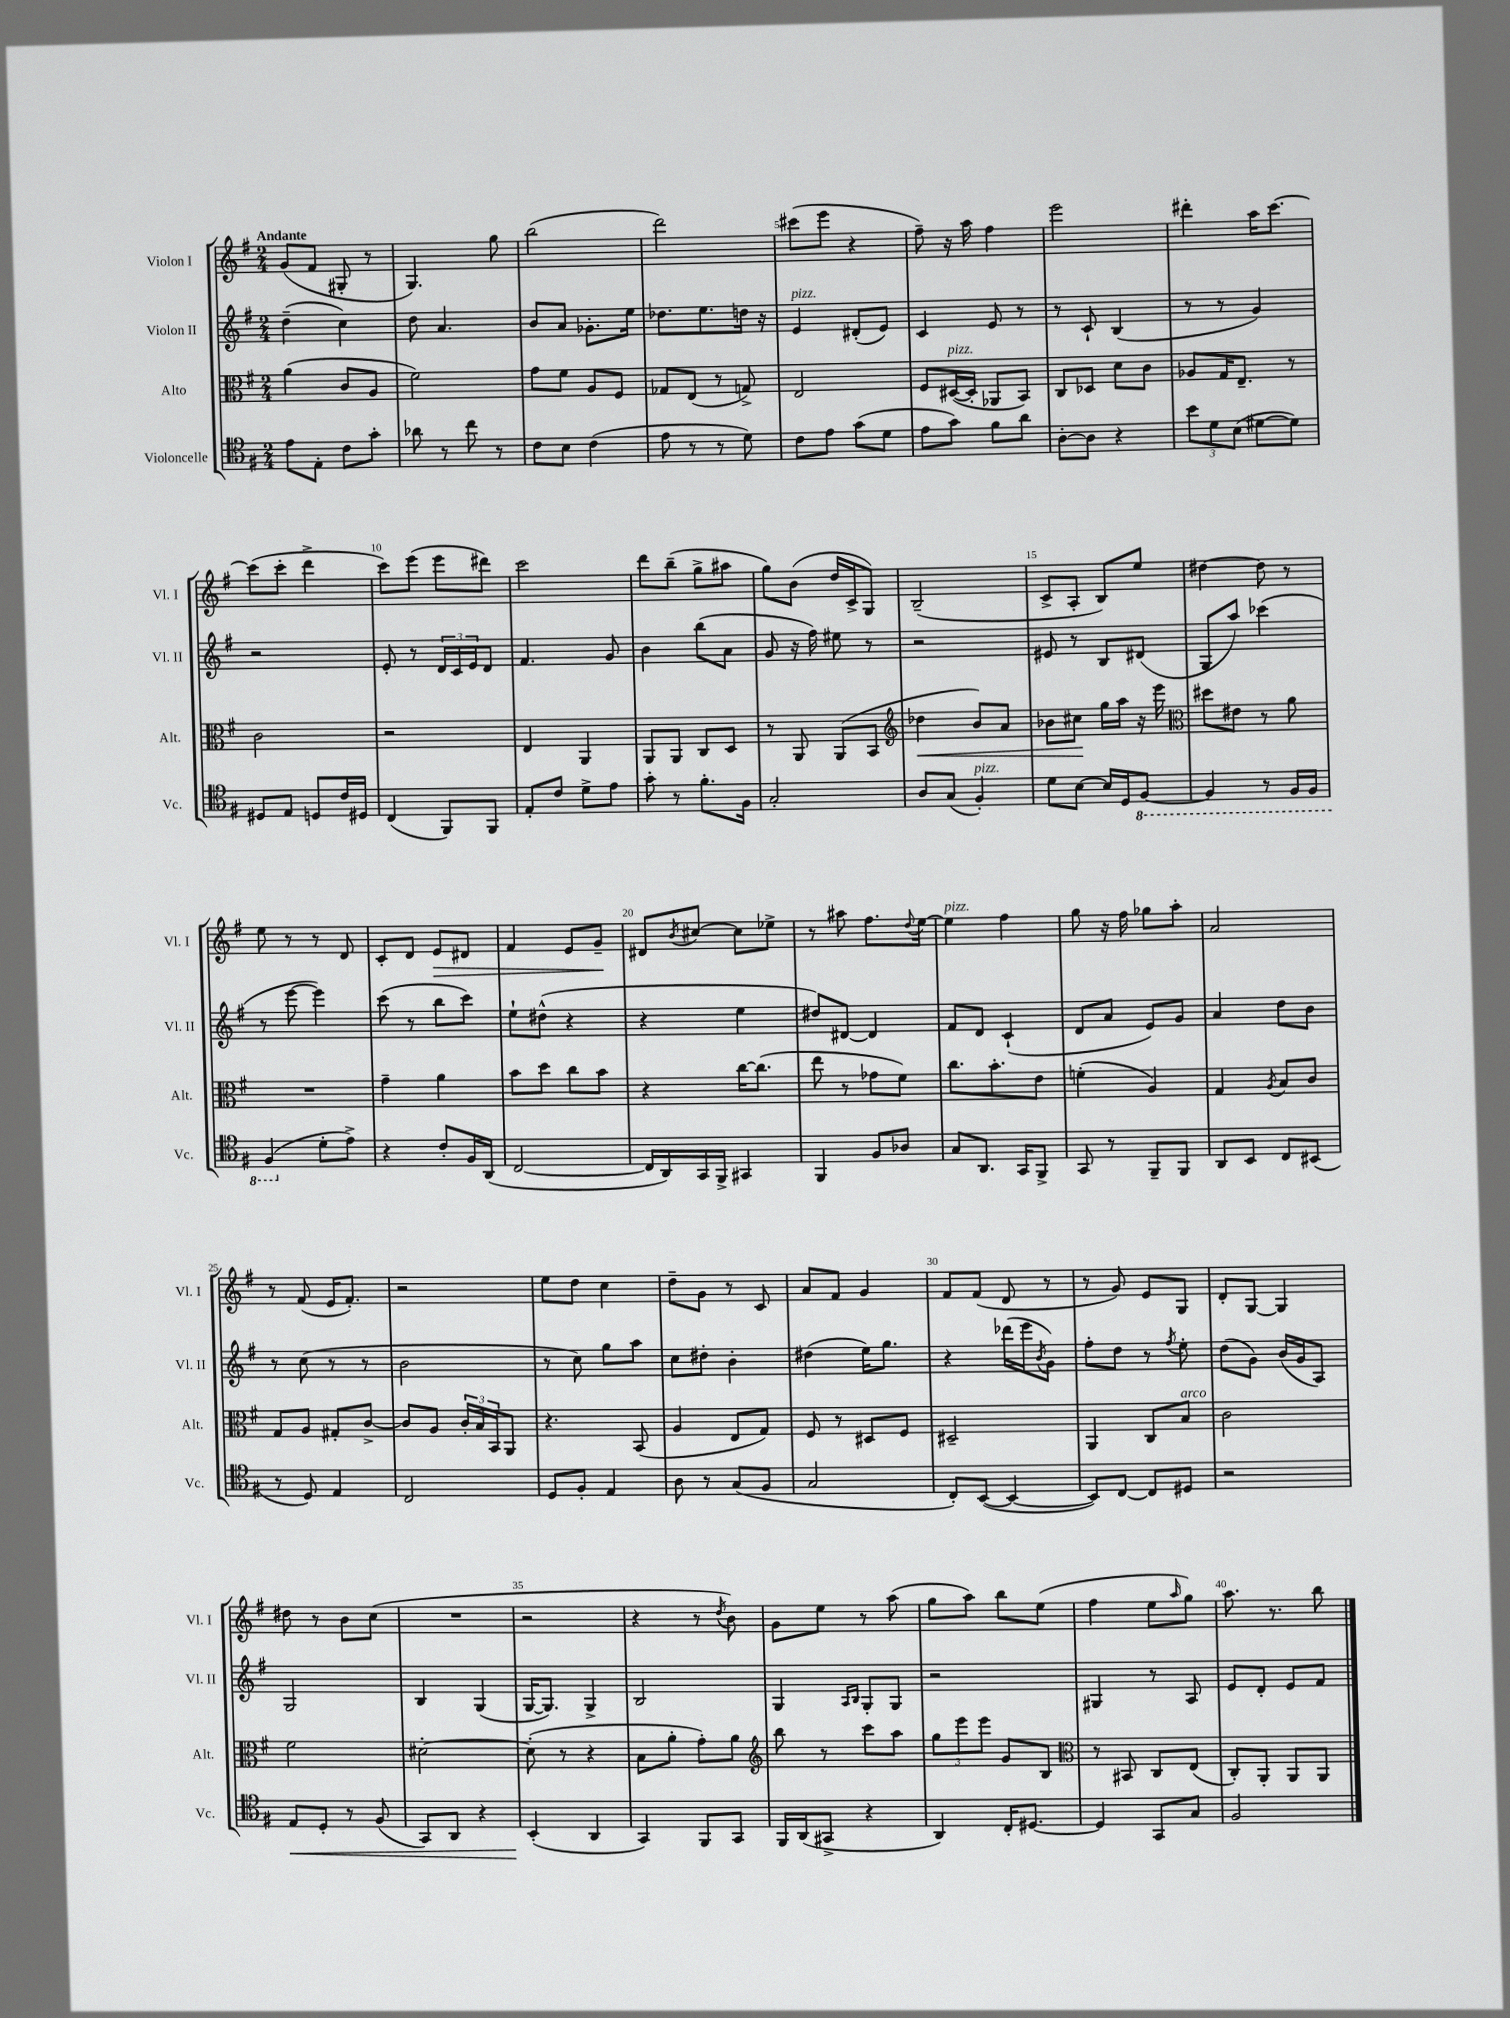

**kern	**kern	**kern	**kern
*staff4	*staff3	*staff2	*staff1
*clefC4	*clefC3	*clefG2	*clefG2
*k[f#]	*k[f#]	*k[f#]	*k[f#]
*M2/4	*M2/4	*M2/4	*M2/4
8e	(4a	(4dd~	(8g
8E'	.	.	8f#
8c	8c	4cc)	8G#'
8g'	8A	.	8r
=	=	=	=
8a-	2f#)	8dd	4.G)
8r	.	4.a	.
8cc	.	.	.
8r	.	.	8gg
=	=	=	=
8c	8g	8b	(2bb
8B	8f#	8a	.
(4c	8A	8.g-'	.
.	8F#	.	.
.	.	16ee	.
=	=	=	=
8e	8G-	8.dd-	2ddd)
8r	(8E	.	.
.	.	8.ee	.
8r	8r	.	.
8d)	8G^)	16dd	.
.	.	16r	.
=	=	=	=
8c	2E	4e	(8ccc#
8e	.	.	8eee
(8g	.	(8d#'	4r
8d	.	8e)	.
=	=	=	=
8e	8F#	4c	8ff#~)
8g)	([16D#	.	16r
.	16D#']	.	16aa
8f#	8AA-	8e	4ff#
8a	8BB)	8r	.
=	=	=	=
[8A'	8C	8r	2eee
8A]	8D-	8c`	.
4r	8d	(4B	.
.	8c	.	.
=	=	=	=
12b	8A-	8r	4ddd#'
12d	.	.	.
.	16G	8r	.
(12B	.	.	.
.	8.E~	.	.
[8d#	.	4g)	16aa
.	.	.	[8.ccc
8d#])	8r	.	.
=	=	=	=
8D#	2c	2r	(8ccc]
8E	.	.	8ccc'
8D	.	.	4ddd^
16c	.	.	.
16D#	.	.	.
=	=	=	=
(4C	2r	8e'	8ccc)
.	.	8r	(8eee
8FF#)	.	24d	8eee
.	.	24c	.
.	.	24e	.
8FF#	.	8d	8ddd#)
=	=	=	=
8E'	4E	4.f#	2ccc
8c	.	.	.
8d^	4AA	.	.
8e	.	8g	.
=	=	=	=
8g'	8AA	4b	8ddd
8r	8AA	.	(8bb~
8.f#'	8C	(8bb	8gg^
.	8D	8a	8aa#
16F#	.	.	.
=	=	=	=
2G'	8r	8g	8gg)
.	8AA	16r	(8b
.	.	16ff#)	.
.	(8AA	8ee#	16dd
.	.	.	16c^
.	8BB	8r	8G)
=	=	=	=
*	*clefG2	*	*
8A	4dd-	2r	(2B~
(8G	.	.	.
4F#')	8b)	.	.
.	8a	.	.
=	=	=	=
8d	8b-	8e#	8c^
[8B	8cc#	8r	8A'
16B]	16gg	8B	8B)
16D	16aa	.	.
[8FF#	16r	(8d#	8ee
.	16eee	.	.
=	=	=	=
*	*clefC3	*	*
4FF#]	8dd#	8G	[4dd#
.	8e#	8aa)	.
8r	8r	(4ccc-	8dd#]
16FF#	8a	.	8r
16FF#	.	.	.
=	=	=	=
(4FF#	2r	8r	8ee
.	.	[8eee	8r
8d'	.	4eee])	8r
8e^)	.	.	8d
=	=	=	=
4r	4g~	(8ccc	8c'
.	.	8r	8d
8c'	4a	8bb	8e
16F#	.	8ccc)	8d#
(16AA	.	.	.
=	=	=	=
[2C	8b	8ee`	4f#
.	8dd	(8dd#^^	.
.	8cc	4r	8e
.	8b	.	8g~
=	=	=	=
16C]	4r	4r	8d#
16AA)	.	.	.
.	.	.	8qb
16GG	.	.	[8cc#
16FF#^	.	.	.
4GG#	[16cc	4ee	8cc#]
.	(8.cc]	.	.
.	.	.	8ee-^
=	=	=	=
4FF#	8ee	8dd#)	8r
.	8r	[8d#	8aa#
8F#	8g-	4d#]	8.ff#
8A-	8f#)	.	.
.	.	.	8qqdd
.	.	.	[16ee
=	=	=	=
8G	8.cc	8f#	4ee]
8.AA	.	8d	.
.	8.b'	.	.
.	.	(4c`	4ff#
16GG	.	.	.
8FF#^	8e	.	.
=	=	=	=
8GG	(4f'	8d	8gg
8r	.	8a	16r
.	.	.	16ff#
8FF#~	4A)	8e)	8gg-
8FF#	.	8g	8aa'
=	=	=	=
8AA	4G	4a	2a
8BB	.	.	.
.	8qA	.	.
8C	8B	8dd	.
(8BB#	8c	8b	.
=	=	=	=
8r	8G	8r	8r
8D)	8A	(8cc	(8f#
4E	8G#'	8r	16e
.	.	.	8.f#')
.	[8c^	8r	.
=	=	=	=
2C	8c]	2b	2r
.	8A	.	.
.	24c'	.	.
.	24B	.	.
.	24BB	.	.
.	8AA	.	.
=	=	=	=
8D	4.r	8r	8ee
8F#'	.	8cc)	8dd
4E	.	8gg	4cc
.	(8BB	8aa	.
=	=	=	=
8A	4A	8cc	8dd~
8r	.	8dd#'	8g
(8G	8E	4b'	8r
8F#	8G)	.	8c
=	=	=	=
2G	8F#	(4dd#	8a
.	8r	.	8f#
.	8D#	16ee)	4g
.	.	8.gg	.
.	8F#	.	.
=	=	=	=
8C')	2D#~	4r	8f#
([8BB	.	.	(8f#
4BB_	.	(16ddd-	8d
.	.	16eee	.
.	.	8qb	.
.	.	8g)	8r
=	=	=	=
8BB])	4AA	8ff#'	8r
[8C	.	8dd	8g)
8C]	8C	8r	8e
.	.	8qff#	.
8D#	8B	8ee'	8G
=	=	=	=
2r	2c	(8dd	8d'
.	.	8g)	[8G
.	.	(16b	4G]
.	.	16g	.
.	.	8A)	.
=	=	=	=
8E	2f#	2G	8dd#
8D'	.	.	8r
8r	.	.	8b
(8F#	.	.	(8cc
=	=	=	=
8GG)	[2d#'	4B	2r
8AA	.	.	.
4r	.	(4G	.
=	=	=	=
(4BB'	(8d#']	[16G	2r
.	.	8.G])	.
.	8r	.	.
4AA	4r	4G^	.
=	=	=	=
4GG)	8B	2B	4r
.	8a'	.	.
8FF#	8g')	.	8r
.	.	.	8qdd
8GG	8a	.	8b)
=	=	=	=
*	*clefG2	*	*
16FF#	8bb	4G	8g
(16AA	.	.	.
8GG#^	8r	.	8ee
.	.	16qqA	.
.	.	16qqB	.
4r	8ccc	8G'	8r
.	8aa	8G	(8aa
=	=	=	=
4AA)	12gg	2r	8gg
.	12eee	.	.
.	.	.	8aa)
.	12eee	.	.
16C'	8g	.	8bb
[8.D#	.	.	.
.	8B	.	(8ee
=	=	=	=
*	*clefC3	*	*
4D#]	8r	4G#	4ff#
.	8BB#	.	.
8GG	8C	8r	8ee
.	.	.	16qqaa
8G	(8E	8A	8gg)
=	=	=	=
2F#	8C')	8e	8.aa
.	8AA'	8d'	.
.	.	.	8.r
.	8AA	8e	.
.	8AA	8f#	8bb
==	==	==	==
*-	*-	*-	*-
